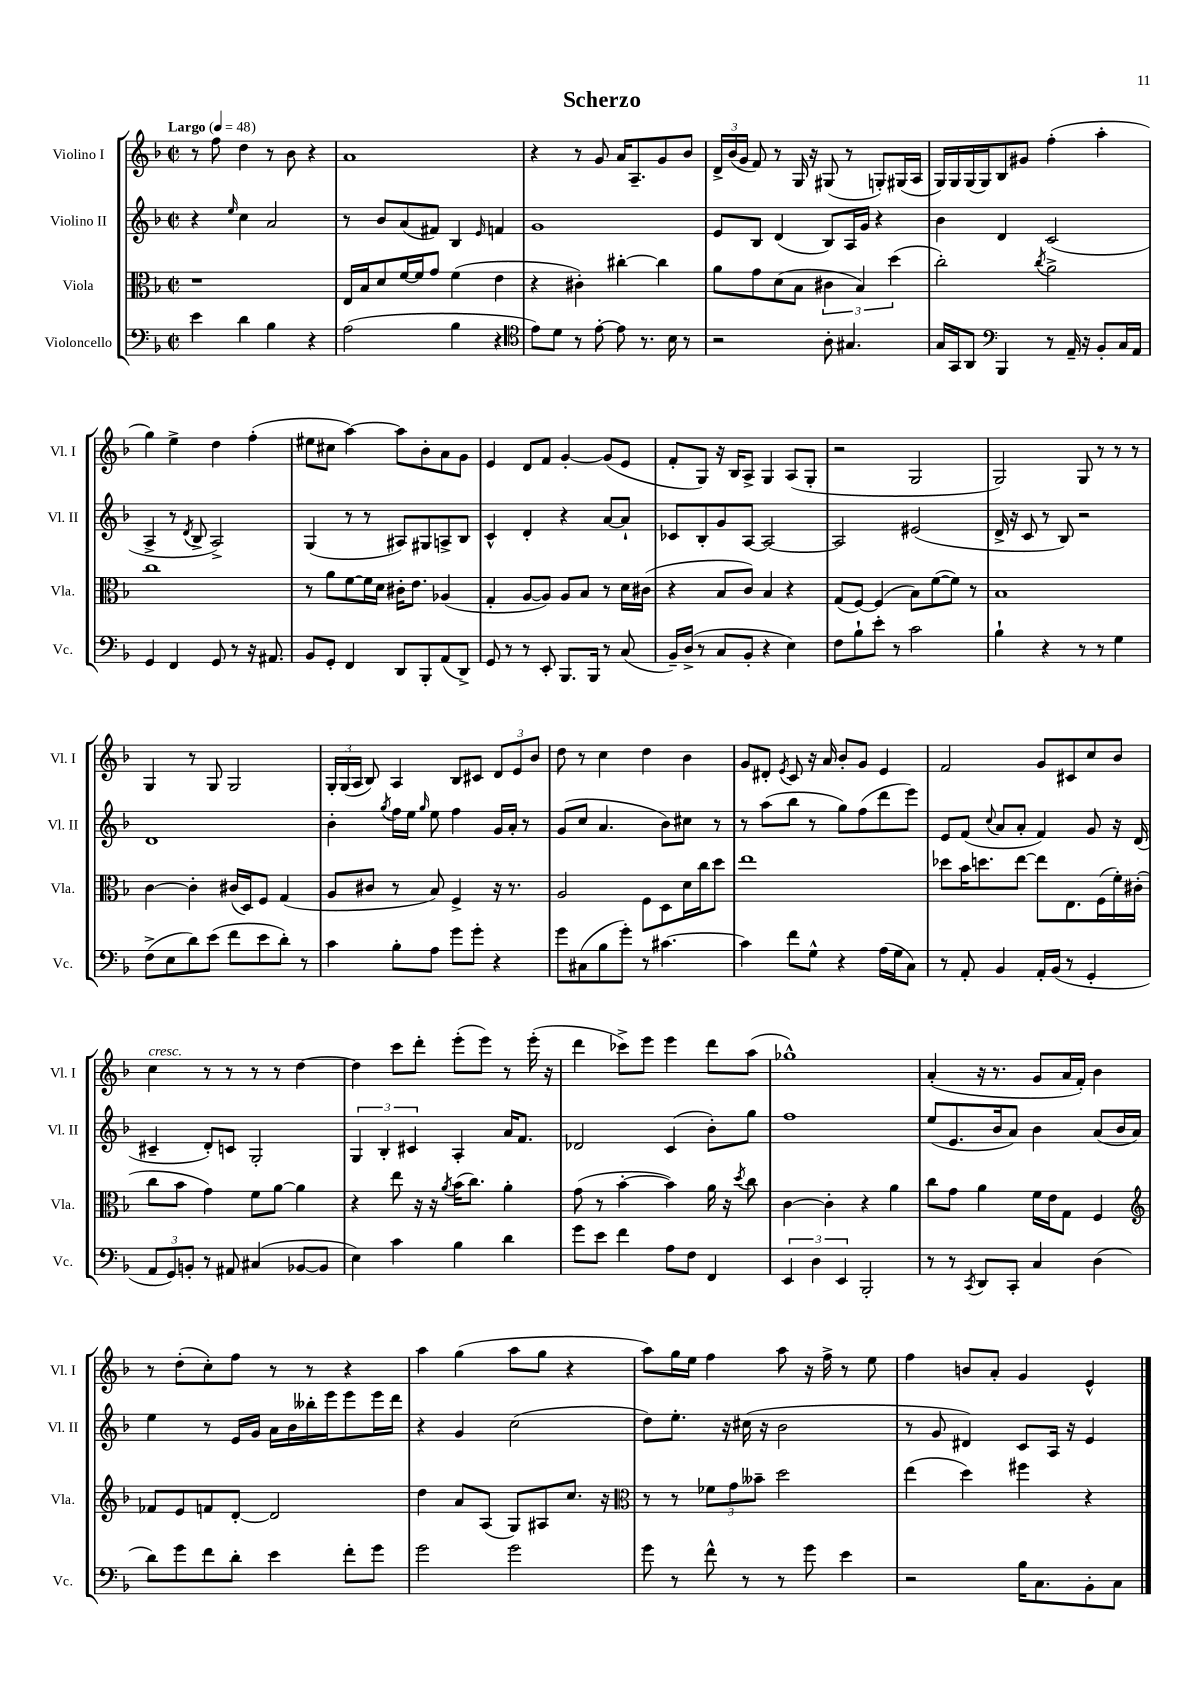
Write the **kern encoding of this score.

**kern	**kern	**kern	**kern
*part4	*part3	*part2	*part1
*staff4	*staff3	*staff2	*staff1
*I"Violoncello	*I"Viola	*I"Violino II	*I"Violino I
*I'Vc.	*I'Vla.	*I'Vl. II	*I'Vl. I
*clefF4	*clefC3	*clefG2	*clefG2
*k[b-]	*k[b-]	*k[b-]	*k[b-]
*M2/2	*M2/2	*M2/2	*M2/2
*met(c|)	*met(c|)	*met(c|)	*met(c|)
*MM48	*MM48	*MM48	*MM48
=1	=1	=1	=1
!	!	!	!LO:TX:a:B:t=Largo
4e\	1r	4r	8r
.	.	.	8ff\
.	.	16qqee/	.
4d\	.	4cc\	4dd\
4B-\	.	2a/	8r
.	.	.	8b-\
4r	.	.	4r
=2	=2	=2	=2
(2A\	16E/LL	8r	1a
.	16B-/J	.	.
.	8d/	8b-/L	.
.	[16f/L	(8a/	.
.	16f/J]	.	.
.	8g/J	8f#X/J)	.
4B-\	(4f\	4B-/	.
.	.	16qqe/	.
4r	4e\	4fn/	.
=3	=3	=3	=3
*clefC4	*	*	*
8e\L)	4r	1g	4r
8d\J	.	.	.
8r	4c#X'\)	.	8r
[8e'\	.	.	8g/
8e\]	[4cc#X'\	.	16a/KL
.	.	.	8.A~/
8.r	.	.	.
.	4cc#\]	.	8g/
16B-\	.	.	.
8r	.	.	8b-/J
=4	=4	=4	=4
2r	8a\L	8e/L	24d^/LL
.	.	.	(24b-/
.	.	.	24g/JJ
.	8g\	8B-/J	8f/)
.	(8d\	(4d/	8r
.	8B-\J	.	16G/
.	.	.	16r
8A'\	6c#X\	8B-/L)	(8G#X/
4.G#X/	.	16A/L	8r
.	6B-/)	.	.
.	.	16g/JJ	.
.	.	4r	8Gn'/L)
.	(6dd\	.	.
.	.	.	(16G#X/L
.	.	.	16A/JJ
=5	=5	=5	=5
16G/LL	2cc'\)	4b-\	16G/LL)
16GG/J	.	.	16G/
8AA/J	.	.	(16G/
.	.	.	16G/J)
*clefF4	*	*	*
4BBB-/	.	4d/	8B-/
.	.	.	8g#X/J
.	8qcc/	.	.
8r	2a^\	(2c/	(4ff'\
16AA~/	.	.	.
16r	.	.	.
8BB-'/L	.	.	4aa'\
16C/L	.	.	.
16AA/JJ	.	.	.
!!LO:LB:g=z
=6	=6	=6	=6
4GG/	1cc	4A^/	4gg\)
4FF/	.	8r	4ee^\
.	.	8qd/	.
.	.	8B-^/	.
8GG/	.	2A^/)	4dd\
8r	.	.	.
16r	.	.	(4ff'\
8.AA#X/	.	.	.
=7	=7	=7	=7
8BB-/L	8r	(4G/	8ee#X\L
8GG'/J	8a\L	.	8cc#X\J
4FF/	[8f\	8r	[4aa\)
.	16f\L]	8r	.
.	16d\JJ	.	.
8DD/L	16c#X'\KL	8A#X/L)	8aa\L]
.	8.e\J	.	.
8BBB-'/	.	8G#X/	8b-'\
(8AA/	(4A-X/	8An^/	8a\
8DD^/J)	.	8B-/J	8g\J
=8	=8	=8	=8
8GG/	4G'/	4c^^/	4e/
8r	.	.	.
8r	[8A/L	4d'/	8d/L
8EE'/	8A/J])	.	8f/J
8.BBB-/L	8A/L	4r	[4g'/
.	8B-/J	.	.
16BBB-/Jk	.	.	.
8r	8r	[8a/L	(8g/L]
(8C/	16d\LL	8a`/J]	8e/J
.	(16c#X\JJ	.	.
=9	=9	=9	=9
16BB-~/LL)	4r	8c-X/L	8f'/L
(16D^/JJ	.	.	.
8r	.	8B-'/	8G/J)
8C/L	8B-/L	8g/	16r
.	.	.	16B-/KL
8BB-'/J	8c/J)	[8A/J	8A^/J
4r	4B-/	2A/_	4G/
4E\)	4r	.	(8A/L
.	.	.	8G'/J
=10	=10	=10	=10
8F\L	(8G/L	2A/]	2r
8B-`\	[8F/J)	.	.
8e'\J	(4F/]	.	.
8r	.	.	.
2c\	8B-\L)	(2e#X/	2G/
.	([8f\	.	.
.	8f\J])	.	.
.	8r	.	.
=11	=11	=11	=11
4B-`\	1B-	16d^/	2G/)
.	.	16r	.
.	.	8c/	.
4r	.	8r	.
.	.	8B-/)	.
8r	.	2r	8G/
8r	.	.	8r
4G\	.	.	8r
.	.	.	8r
!!LO:LB:g=z
=12	=12	=12	=12
(8F^\L	[4c\	1d	4G/
8E\	.	.	.
8d\)	4c'\]	.	8r
(8e\J	.	.	8G/
8f\L	(16c#X/LL	.	2G/
.	16D/J)	.	.
8e\	8F/J	.	.
8d'\J)	(4G/	.	.
8r	.	.	.
=13	=13	=13	=13
4c\	8A/L	4b-'\	24G'/LL
.	.	.	(24G/
.	.	.	24A/JJ
.	8c#X/J	.	8B-/)
.	.	8qgg/	.
8B-'\L	8r	16ff\LL	4A/
.	.	16ee\JJ	.
.	.	16qqgg/	.
8A\J	8B-/)	8ee\	.
8g\L	4F^/	4ff\	8B-/L
8g'\J	.	.	8c#X/J
4r	16r	16g/LL	12d/L
.	8.r	16a'/JJ	.
.	.	.	12e/
.	.	8r	.
.	.	.	12b-/J
=14	=14	=14	=14
8g\L	2A/	(8g/L	8dd\
(8C#X\	.	8cc/J	8r
8B-\	.	4.a/	4cc\
8g'\J)	.	.	.
8r	8F\L	.	4dd\
[4.c#X\	8D\	8b-\L)	.
.	16d\L	8cc#X\J	4b-\
.	16cc\J	.	.
.	8dd\J	8r	.
=15	=15	=15	=15
4c#\]	1ee	8r	8g/L
.	.	(8aa\L	8d#X'/J
.	.	.	8qe/
8f\L	.	8bb-\J	8c/
8G^^\J	.	8r	16r
.	.	.	16a/
4r	.	8gg\L)	8b-'/L
.	.	(8ff\	8g/J
(16A\LL	.	8ddd\	4e/
16G\J	.	.	.
8C\J)	.	8eee\J)	.
=16	=16	=16	=16
8r	8dd-X\L	8e/L	2f/
8AA'/	16b-\K	(8f/J	.
.	8.ddn\	.	.
.	.	8qqcc/	.
4BB-/	.	8a/L	.
.	[8ee\J	8a'/J	.
16AA'/LL	8ee\L]	4f/)	8g/L
(16BB-/JJ	.	.	.
8r	8.E\	.	8c#X/
4GG'/	.	8g/	8cc/
.	(16F\L	.	.
.	16f'\)	16r	8b-/J
.	(16c#X'\JJ	(16d/	.
!!LO:LB:g=z
=17	=17	=17	=17
!	!	!	!LO:TX:a:i:t=cresc.
12AA/L	8cc\L	4c#X~/	4cc\
12GG/)	.	.	.
.	8b-\J	.	.
12BBn'/J	.	.	.
8r	4g\)	8d'/L)	8r
8AA#X/	.	8cn/J	8r
(4C#X/	8f\L	2G'/	8r
.	[8a\J	.	8r
[8BB-X/L	4a\]	.	[4dd\
8BB-/J]	.	.	.
=18	=18	=18	=18
4E\)	4r	6G/	4dd\]
.	.	6B-'/	.
4c\	8ee\	.	8ccc\L
.	.	6c#X/	.
.	16r	.	8ddd'\J
.	16r	.	.
.	8qa/	.	.
4B-\	(16b-\KL	4A'/	(8eee'\L
.	8.cc\J)	.	.
.	.	.	8eee\J)
4d\	4a'\	16a/KL	8r
.	.	8.f/J	.
.	.	.	(16eee'\
.	.	.	16r
=19	=19	=19	=19
8g\L	(8g\	2d-X/	4ddd\
8e\J	8r	.	.
4f\	[4b-'\	.	8ccc-X^\L)
.	.	.	8eee\J
8A\L	4b-\])	(4c/	4eee\
8F\J	.	.	.
4FF/	16a\	8b-'\L)	8ddd\L
.	16r	.	.
.	8qdd/	.	.
.	8cc\	8gg\J	(8aa\J
=20	=20	=20	=20
6EE/	[4c\	1ff	1gg-X^^)
6D\	.	.	.
.	4c'\]	.	.
6EE/	.	.	.
2BBB-'/	4r	.	.
.	4a\	.	.
=21	=21	=21	=21
8r	8cc\L	(8ee/L	(4a'/
8r	8g\J	8.e/	.
8qCC/	.	.	.
8DD/L	4a\	.	16r
.	.	16b-/k	8.r
8CC'/J	.	8a/J)	.
4C/	16f\LL	4b-\	8g/L
.	16e\J	.	.
.	8G\J	.	16a/L
.	.	.	16f'/JJ)
(4D\	4F/	(8a/L	4b-\
.	.	16b-/L	.
.	.	16a/JJ)	.
!!LO:LB:g=z
=22	=22	=22	=22
*	*clefG2	*	*
8d\L)	8f-X/L	4ee\	8r
8g\	8e/	.	(8dd'\L
8f\	8fn/	8r	8cc'\)
8d'\J	[8d'/J	16e/LL	8ff\J
.	.	16g/JJ	.
4e\	2d/]	16a\LL	8r
.	.	16b-\	.
.	.	16bb--X'\	8r
.	.	16eee\J	.
8f'\L	.	8eee\	4r
8g\J	.	16eee\L	.
.	.	16ddd\JJ	.
=23	=23	=23	=23
2g\	4dd\	4r	4aa\
.	8a/L	4g/	(4gg\
.	(8A/J	.	.
2g\	8G/L)	(2cc\	8aa\L
.	8A#X/	.	8gg\J
.	8.cc/J	.	4r
.	16r	.	.
=24	=24	=24	=24
*	*clefC3	*	*
8g\	8r	8dd\L)	8aa\L)
8r	8r	8.ee'\J	16gg\L
.	.	.	16ee\JJ
8f^^\	12f-X\L	.	4ff\
.	.	16r	.
.	12g\	.	.
8r	.	(16cc#X\	.
.	12b--X~\J	.	.
.	.	16r	.
8r	2dd\	2b-\	8aa\
8g\	.	.	16r
.	.	.	16ff^\
4e\	.	.	8r
.	.	.	8ee\
=25	=25	=25	=25
2r	(4ee\	8r	4ff\
.	.	8g/	.
.	4dd\)	4d#X/)	8bn/L
.	.	.	8a'/J
16B-\KL	4ff#X\	8c/L	4g/
8.C\	.	.	.
.	.	16A/Jk	.
.	.	16r	.
8BB-'\	4r	4e/	4e^^/
8C\J	.	.	.
==	==	==	==
*-	*-	*-	*-
